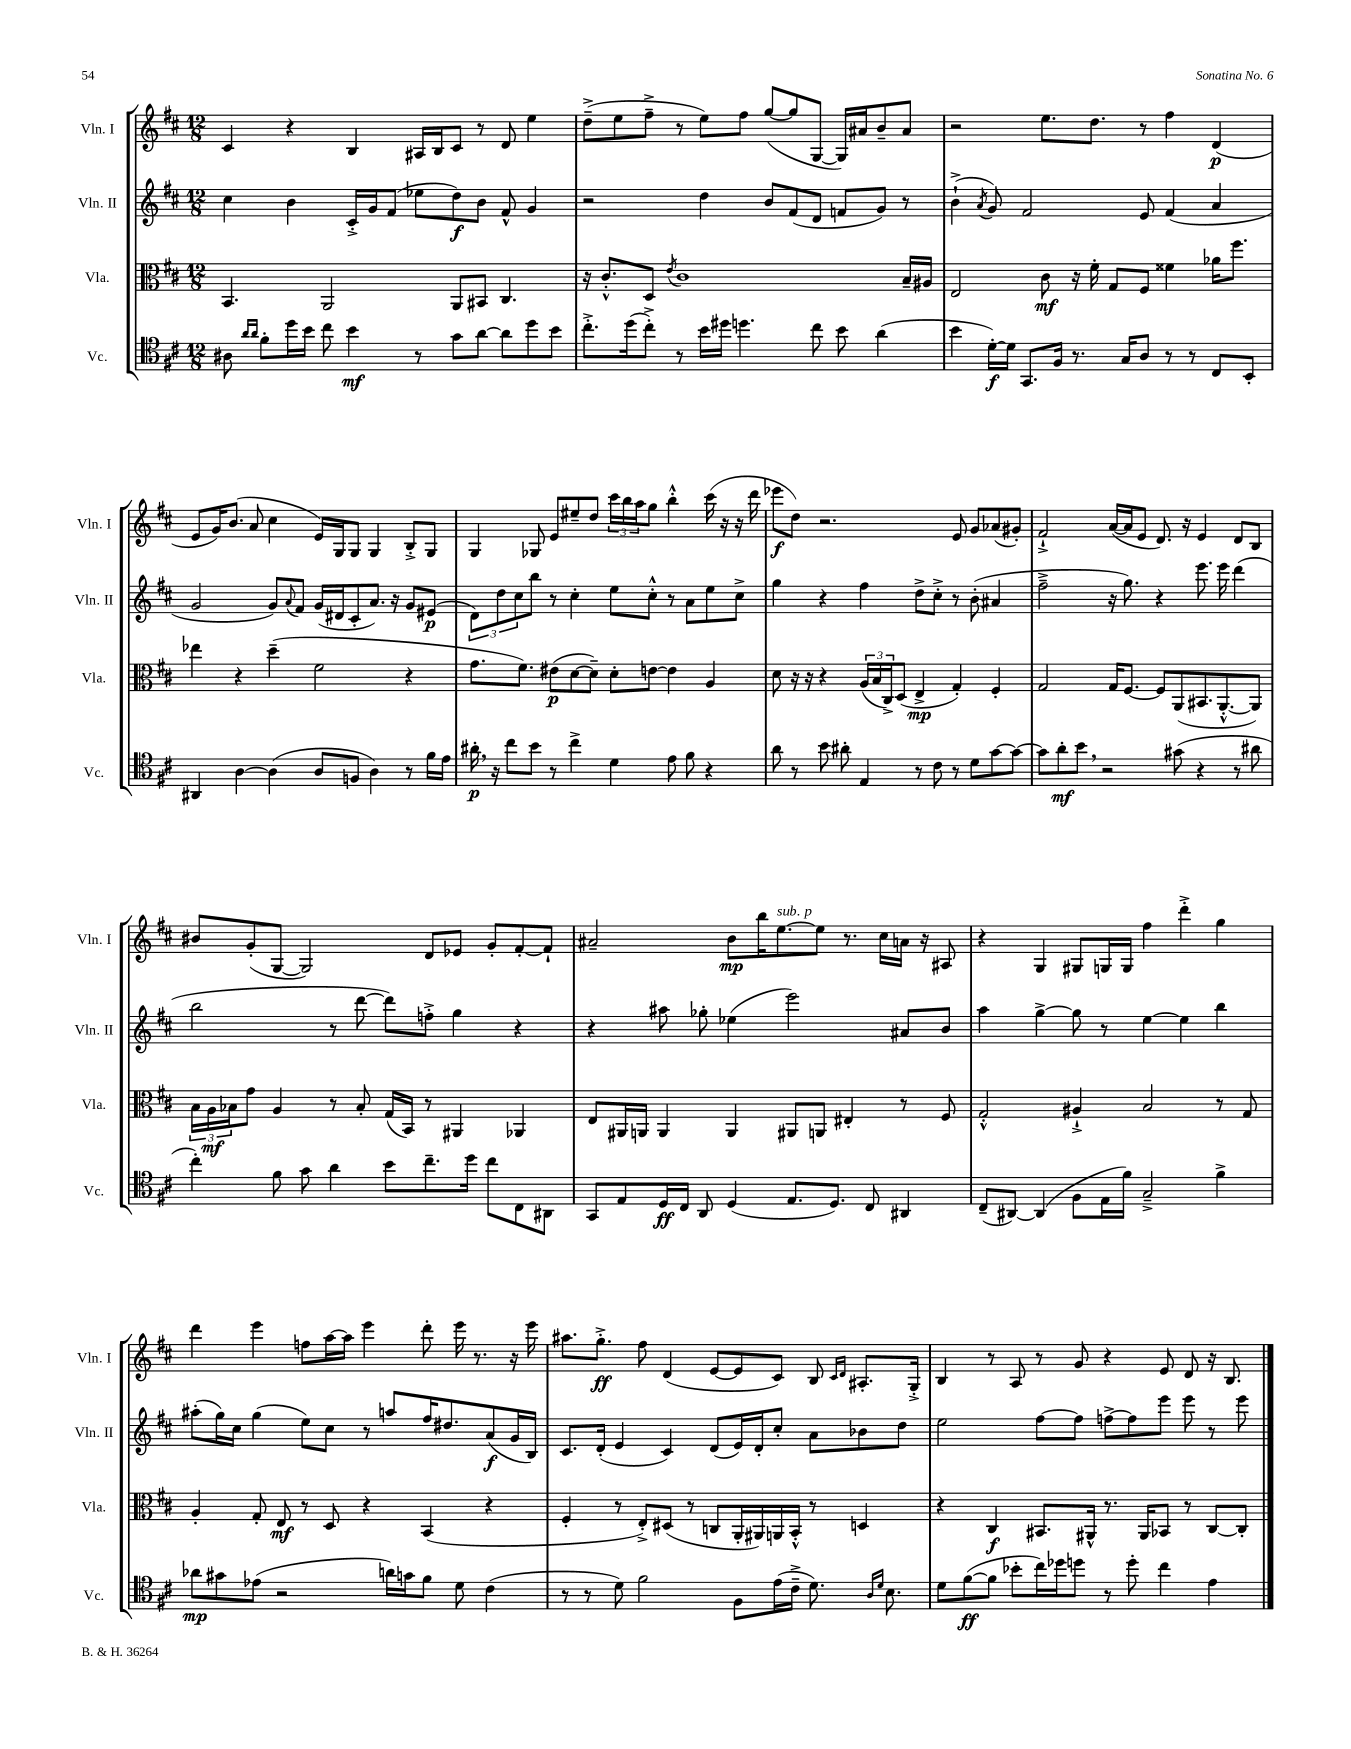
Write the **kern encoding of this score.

**kern	**kern	**kern	**kern
*staff4	*staff3	*staff2	*staff1
*clefC4	*clefC3	*clefG2	*clefG2
*k[f#c#]	*k[f#c#]	*k[f#c#]	*k[f#c#]
*M12/8	*M12/8	*M12/8	*M12/8
8A#	4.BB	4cc#	4c#
16qqa	.	.	.
16qqa	.	.	.
8f#'	.	.	.
16dd	.	4b	4r
16b	.	.	.
8cc#	2AA	.	.
4b	.	16c#'^	4B
.	.	16g	.
.	.	(8f#	.
8r	.	8ee-	16A#
.	.	.	16B
8g	8AA	8dd)	8c#
[8a	8BB#	8b	8r
8a]	4.C#	8f#^^	8d
8dd	.	4g	4ee
8b	.	.	.
=	=	=	=
8.cc#'^	16r	2r	(8dd~^
.	8.c#'^^	.	.
.	.	.	8ee
(16dd	.	.	.
8cc#'^)	8D	.	8ff#~^
.	8qe	.	.
8r	1c#	.	8r
16b	.	4dd	8ee)
16dd#	.	.	.
4.dd	.	.	8ff#
.	.	8b	([8gg
.	.	(8f#	8gg]
8cc#	.	8d	[8G
8b	.	8f	16G])
.	.	.	16a#
(4a	.	8g)	8b~
.	16B~	8r	8a#
.	16A#	.	.
=	=	=	=
4b	2E	(4b`^	2r
.	.	8qa	.
[16d')	.	8g)	.
16d]	.	.	.
8.GG	.	2f#	.
.	8c#	.	8.ee
16F#	.	.	.
8.r	16r	.	.
.	16f#'	.	8.dd
.	8G	.	.
16G	.	.	.
8A	8F#	8e	8r
8r	4f##	(4f#	4ff#
8r	.	.	.
8C#	16a-	4a	(4d
.	8.ff#	.	.
8BB'	.	.	.
=	=	=	=
4AA#	4ee-	2g	8e
.	.	.	16g)
.	.	.	(8.b
[4A	4r	.	.
.	.	.	8a
(4A]	(4dd~	8g)	4cc#
.	.	8qqa	.
.	.	8f#	.
8A	2f#	(16g	16e)
.	.	16d#	16G
8F	.	8c#'	8G
4A)	.	8.a)	4G
.	.	16r	.
8r	4r	8g	8B'^
16f#	.	(8e#	8G
16e	.	.	.
=	=	=	=
16a#'	8.g	12d)	4G
16r	.	.	.
.	.	12dd	.
8cc#	.	.	.
.	.	12cc#	.
.	8.f#)	.	.
8b	.	8bb	8G-
8r	(8e#	8r	8e
4cc#^	[8d	4cc#'	8ee#~
.	8d~])	.	8dd
4d	8d'	8ee	24ccc#
.	.	.	24bb
.	.	.	24aa
.	[8e	8cc#'^^	8gg
8e	4e]	8r	4bb'^^
8f#	.	8a	.
4r	4A	8ee	(16ccc#
.	.	.	16r
.	.	8cc#^	16r
.	.	.	16ddd
=	=	=	=
8a	8d	4gg	8eee-
8r	16r	.	8dd)
.	16r	.	.
8b	4r	4r	2.r
8a#'	.	.	.
4E	(24A	4ff#	.
.	24B	.	.
.	24C#^)	.	.
.	(8D	.	.
8r	4E^	8dd^	.
8c#	.	8cc#'^	.
8r	4G')	8r	8e
8d	.	(8b'	8g
[8g	4F#'	4a#	(8a-
8g_	.	.	8g#')
=	=	=	=
8g]	2G	2ff#~^	2f#`^
8a'	.	.	.
8b	.	.	.
2r	.	.	.
.	16G	16r	([16a
.	[8.F#	8.gg)	16a]
.	.	.	8e
.	8F#]	4r	8.d)
(8g#	(8AA	.	.
.	.	.	16r
4r	8.BB#	8.eee	4e
.	[8.AA'^^	16eee	.
8r	.	(4ddd	8d
8a#	8AA])	.	8B
=	=	=	=
4cc#')	24B	2bb	8b#
.	24A	.	.
.	24B-	.	.
.	8g	.	(8g'
8f#	4A	.	[8G
8g	.	.	2G])
4a	8r	8r	.
.	8B-'	[8ddd	.
8b	(16G	8ddd])	.
.	16BB)	.	.
8.cc#~	8r	8ff'^	8d
.	4AA#	4gg	8e-
16dd	.	.	.
8cc#	.	.	8g'
8C#	4AA-	4r	[8f#'
8AA#	.	.	8f#`]
=	=	=	=
8GG	8E	4r	2a#~
8E	16AA#	.	.
.	16AA	.	.
16D	4AA	8aa#	.
16C#	.	.	.
8AA	.	8gg-'	.
(4D	4AA	(4ee-	8b
.	.	.	16bb
.	.	.	[8.ee
8.E	8AA#	2eee)	.
.	8AA	.	8ee]
8.D)	.	.	.
.	4E#'	.	8.r
8C#	.	.	.
.	.	.	16cc#
4AA#	8r	8a#	16a
.	.	.	16r
.	8F#	8b	8A#
=	=	=	=
(8C#~	2G'^^	4aa	4r
[8AA#)	.	.	.
(4AA#]	.	[4gg^	4G
8F#	4A#`^	8gg]	8G#
16E	.	8r	16G
16f#)	.	.	16G
2G~^	2B	[4ee	4ff#
.	.	4ee]	4ddd'^
4f#^	8r	4bb	4gg
.	8G	.	.
=	=	=	=
8a-	4A'	(8aa#'	4ddd
8g#	.	16gg)	.
.	.	16cc#	.
(8e-	8G'	(4gg	4eee
2r	8E	.	.
.	8r	8ee)	8ff
.	8D	8cc#	[16aa
.	.	.	16aa]
.	4r	8r	4eee
16a)	.	8aa	.
16g	.	.	.
8f#	(4BB	16ff#	8ddd'
.	.	8.dd#	.
8d	.	.	16eee
.	.	.	8.r
(4c#	4r	(8a	.
.	.	16g	16r
.	.	16B)	16eee
=	=	=	=
8r	4F#'	8.c#	8.aa#
8r	.	.	.
.	.	(16d'	8.gg'^
8d)	8r	4e	.
2f#	8E'^)	.	8ff#
.	(8D#	4c#)	(4d
.	8r	.	.
.	8C	(8d	[8e
8F#	16AA'	16e)	8e]
.	16AA#)	16d'	.
(16e	16AA	8cc#'	8c#)
16c#~^	16BB'^^	.	.
8.d)	8r	8a	8B
.	.	.	16qqc#
.	.	.	16qqd
.	4D	8b-	8.A#'
16qqA	.	.	.
16qqd	.	.	.
8.B	.	.	.
.	.	8dd	.
.	.	.	16G'^
=	=	=	=
8d	4r	2ee	4B
([8f#	.	.	.
8f#]	4C#	.	8r
8b-'	.	.	8A
16cc#)	8.BB#	[8ff#	8r
16dd-	.	.	.
8dd	.	8ff#]	8g
.	16AA#^^	.	.
8r	8.r	[8ff^	4r
8dd'	.	8ff]	.
.	16AA#	.	.
4cc#	8BB-	8eee	8e
.	8r	8eee	8d
4e	[8C#	8r	16r
.	.	.	8.B
.	8C#']	8eee	.
==	==	==	==
*-	*-	*-	*-
